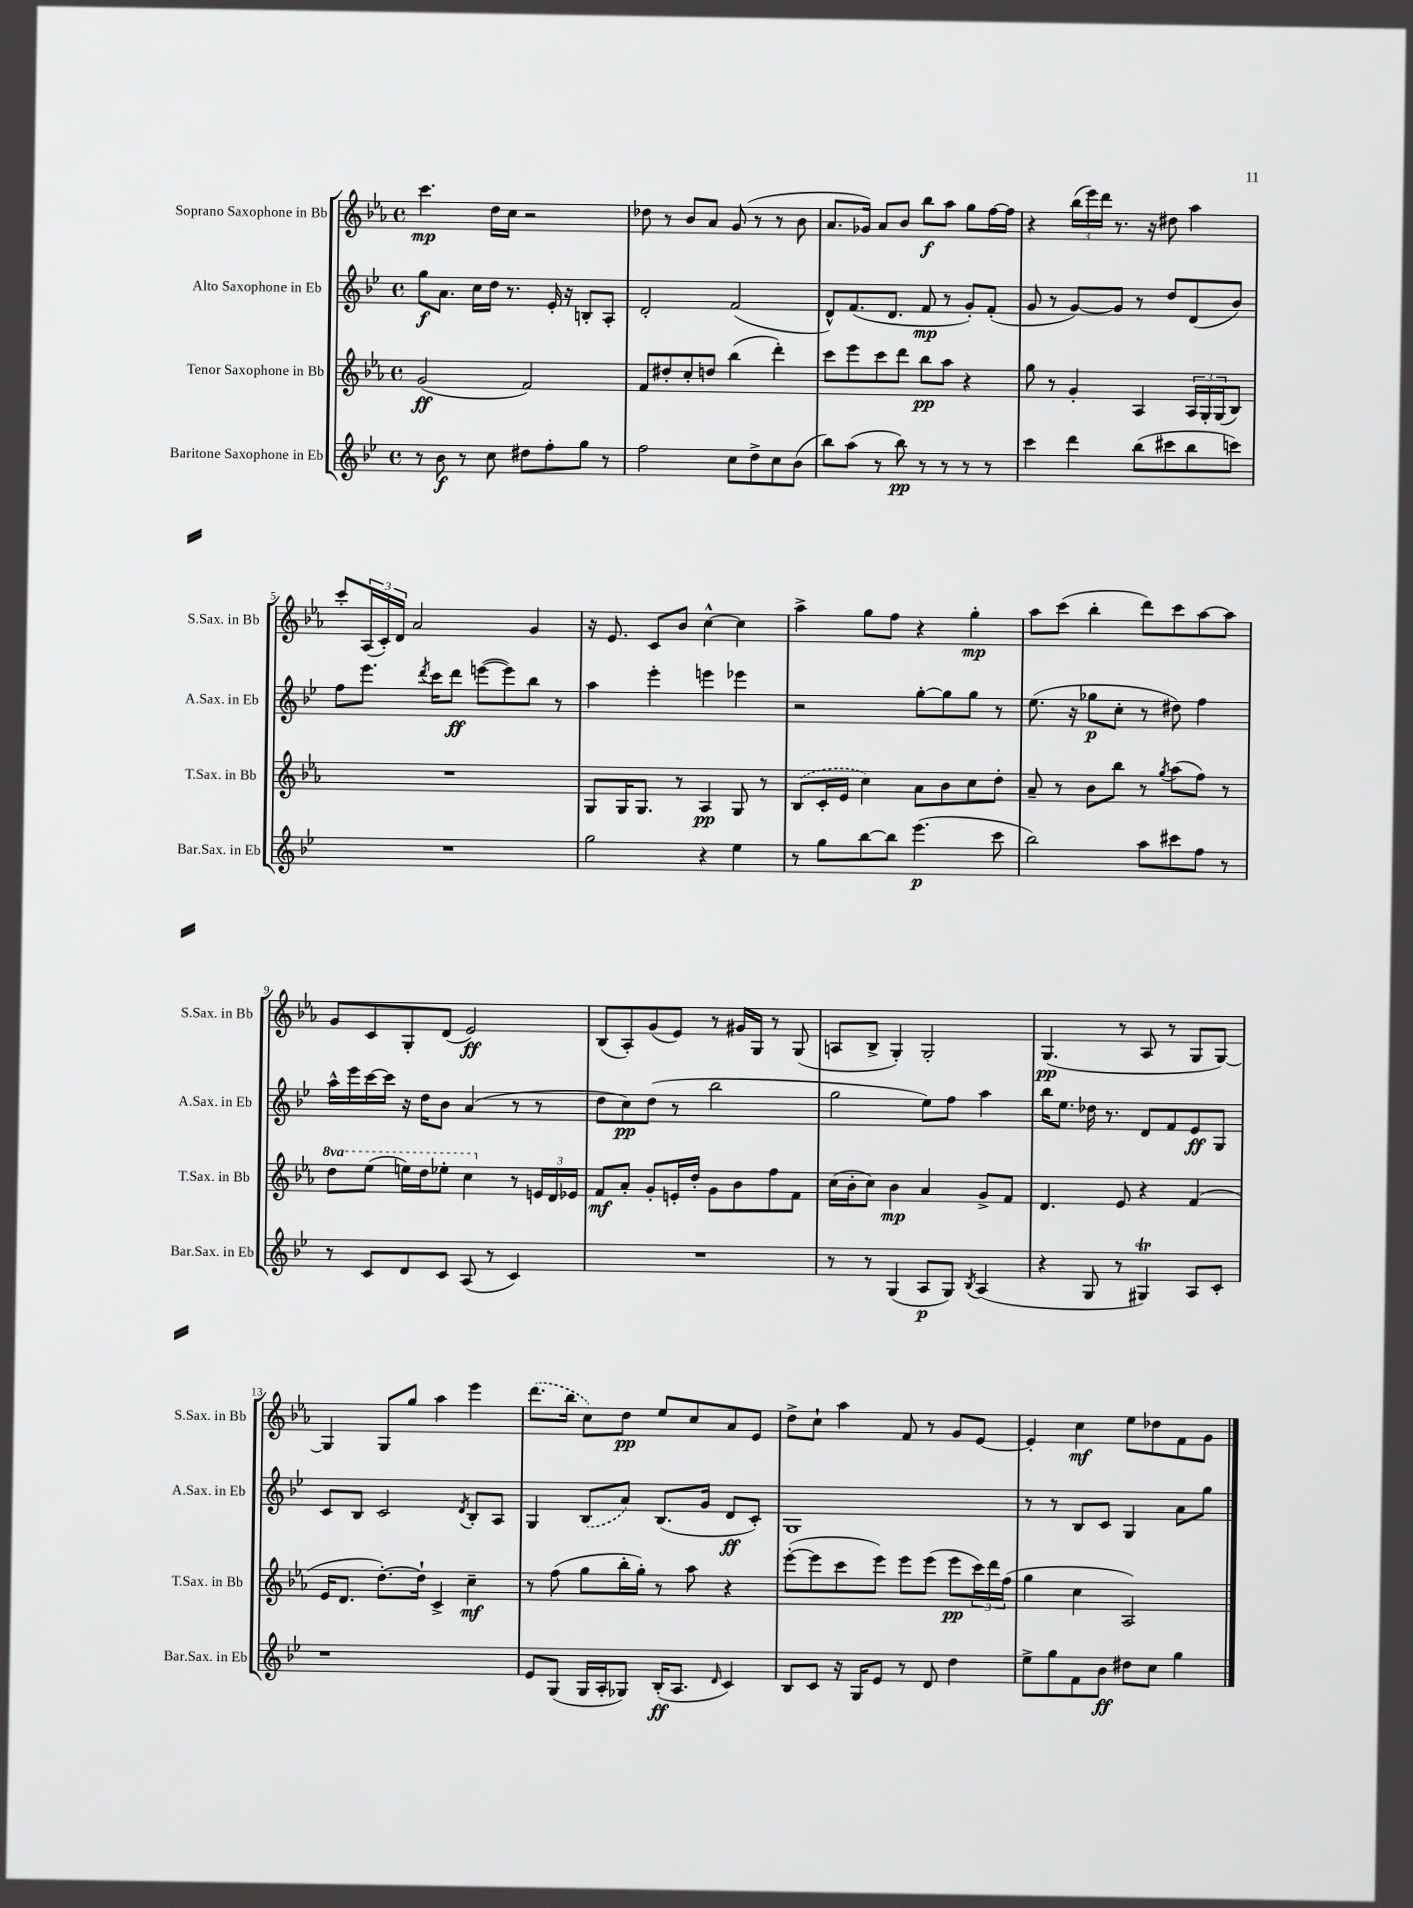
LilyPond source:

<<
\new StaffGroup <<
\new Staff = "s0" \with { instrumentName = "Soprano Saxophone in Bb" shortInstrumentName = "S.Sax. in Bb" } {
    \clef treble \key ees \major \defaultTimeSignature \time 4/4
    c'''4.\mp d''16 c''16 r2 |
    des''8 r8 bes'8 aes'8 g'8( r8 r8 bes'8 |
    aes'8. ges'16) aes'8 bes'8 bes''8\f aes''8 g''8 f''16~ f''16 |
    r4 \tuplet 3/2 { bes''16( ees'''16) d'''16 } r8. r16 dis''8 aes''4 |
    c'''8-. \tuplet 3/2 { aes16( c'16-.) d'16 } aes'2 g'4 |
    r16 ees'8. c'8 bes'8 c''4~-^ c''4 |
    aes''4-> g''8 f''8 r4 g''4-.\mp |
    aes''8 c'''8( bes''4-. d'''8) c'''8 aes''8~ aes''8 |
    g'8 c'8 g8-. d'8( ees'2\ff) |
    bes8( aes8-.) g'8( ees'8) r8 gis'16 g16 r8 g8( |
    a8 bes8-> g4-.) g2-. |
    g4.\pp( r8 aes8 r8 g8 g8~) |
    g4 g8 g''8 aes''4 ees'''4 |
    \once \slurDashed d'''8.( bes''16 c''8) d''8\pp ees''8 c''8 aes'8 ees'8 |
    d''8-> c''8-! aes''4 f'8 r8 g'8 ees'8~ |
    ees'4-. c''4\mf ees''8 des''8 f'8 g'8 \bar "|." |
}
\new Staff = "s1" \with { instrumentName = "Alto Saxophone in Eb" shortInstrumentName = "A.Sax. in Eb" } {
    \clef treble \key bes \major \defaultTimeSignature \time 4/4
    g''8\f a'8. c''16 d''16 r8. ees'16-. r16 b8-. a8-. |
    d'2-. f'2( |
    d'8-^) f'8.( d'8. f'8\mp r8 g'8-.) f'8-.( |
    g'8 r8 g'8~) g'8 r8 d''8 d'8( bes'8) |
    f''8 ees'''8. \acciaccatura { d'''8 } c'''16 d'''8\ff e'''8~( e'''8) bes''8 r8 |
    a''4 ees'''4-. e'''4 ees'''4 |
    r2 g''8~-. g''8 g''8 r8 |
    ees''8.( r16 ges''8\p c''8-. r8 dis''8) f''4 |
    a''16-^ ees'''16 c'''16~ c'''16 r16 d''16 bes'8 a'4( r8 r8 |
    d''8 c''8\pp) d''8( r8 bes''2 |
    g''2 ees''8) f''8 a''4 |
    bes''16 ees''8. des''16 r8. d'8 f'8 ees'8\ff g8 |
    c'8 bes8 c'2 \acciaccatura { d'8 } bes8-. a8 |
    g4 \once \slurDashed bes8( a'8) bes8.( g'16 d'8\ff c'8-.) |
    g1 |
    r8 r8 bes8 c'8 g4 a'8 g''8 \bar "|." |
}
\new Staff = "s2" \with { instrumentName = "Tenor Saxophone in Bb" shortInstrumentName = "T.Sax. in Bb" } {
    \clef treble \key ees \major \defaultTimeSignature \time 4/4 \set Staff.ottavationMarkups = #ottavation-simple-ordinals
    g'2\ff( f'2) |
    f'8 dis''8-. c''8-. d''8 bes''4( d'''4-.) |
    c'''8 ees'''8 c'''8 d'''8 bes''8\pp aes''8 r4 |
    g''8 r8 g'4-. aes4 \tuplet 3/2 { aes16 g16-. g16( } bes8) |
    R1 |
    g8 g16 g8. r8 aes4\pp g8 r8 |
    \once \slurDashed bes8( c'16-. ees'16 c''4) aes'8 bes'8 c''8 d''8-. |
    aes'8-- r8 bes'8 bes''8 r8 \acciaccatura { g''8 } aes''8( f''8) r8 |
    \ottava #1 d'''8 ees'''8( e'''16) d'''16 ees'''8-. c'''4 \ottava #0 r8 \tuplet 3/2 { e'16 d'16 ees'16 } |
    f'8\mf aes'8-. g'8-. e'16-. d''16-. g'8 bes'8 f''8 f'8 |
    c''16( bes'16-. c''8) bes'4\mp aes'4 g'8-> f'8 |
    d'4. ees'8 r4 f'4( |
    ees'16 d'8. d''8.~-.) d''16-! c'4-> c''4--\mf |
    r8 f''8( g''8 bes''16-. g''16-.) r8 aes''8 r4 |
    ees'''8~-.( ees'''8 c'''8 ees'''8) ees'''8 ees'''8( ees'''8\pp \tuplet 3/2 { c'''16) d'''16 f''16( } |
    g''4 c''4 aes2) \bar "|." |
}
\new Staff = "s3" \with { instrumentName = "Baritone Saxophone in Eb" shortInstrumentName = "Bar.Sax. in Eb" } {
    \clef treble \key bes \major \defaultTimeSignature \time 4/4
    r8 bes'8\f r8 c''8 dis''8 f''8-. g''8 r8 |
    f''2 c''8 d''8-> c''8 bes'8( |
    bes''8) a''8( r8 bes''8\pp) r8 r8 r8 r8 |
    c'''4 d'''4 bes''8( cis'''8 bes''8 c'''8) |
    R1 |
    g''2 r4 ees''4 |
    r8 g''8 bes''8~ bes''8 ees'''4.\p( c'''8 |
    bes''2) a''8 cis'''8 f''8 r8 |
    r8 c'8 d'8 c'8 a8( r8 c'4) |
    R1 |
    r8 r8 g4( a8\p g8) \acciaccatura { bes8 } a4( |
    r4 g8 r8 gis4\trill) a8 c'8-. |
    r1 |
    ees'8 g8( g16 a16-. ges8) bes16-.\ff( a8. \grace { d'16 } c'4) |
    bes8 c'8 r16 g16 ees'8 r8 d'8 d''4 |
    ees''8-> g''8 f'8 bes'8\ff dis''8 c''8 g''4 \bar "|." |
}
>>
>>
